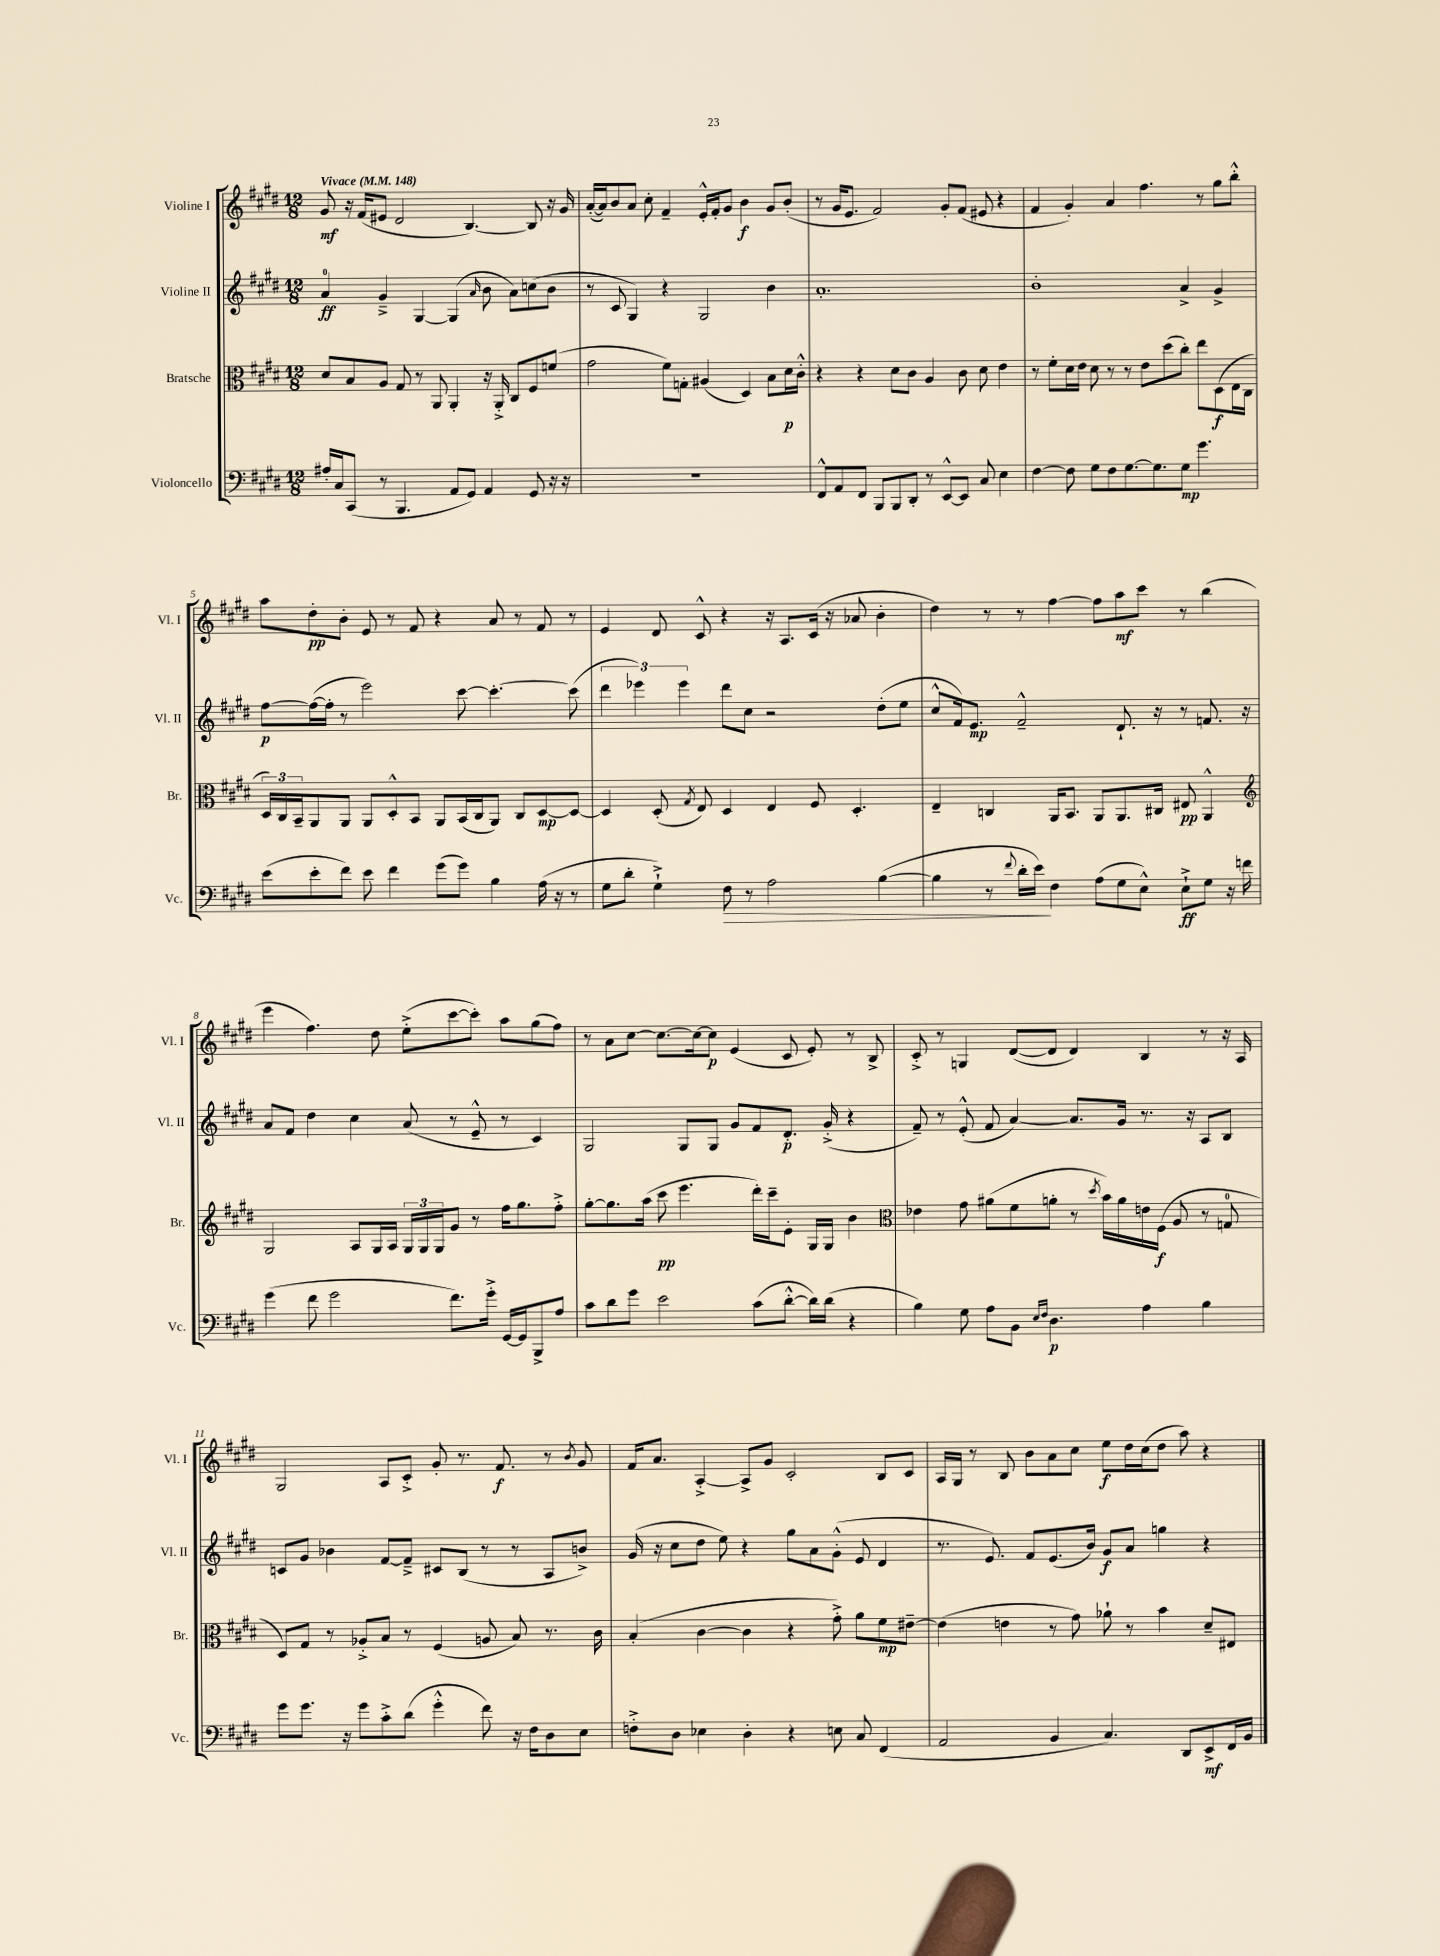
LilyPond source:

<<
\new StaffGroup <<
\new Staff = "s0" \with { instrumentName = "Violine I" shortInstrumentName = "Vl. I" } {
    \clef treble \key e \major \numericTimeSignature \time 12/8 \tempo "Vivace" 4 = 148
    gis'8\mf r16 fis'16( eis'8 dis'2 b4.~) b8 r16 gis'16 |
    a'16~-.( a'16) b'8 a'8 cis''8-. fis'4-- e'16-.-^ fis'16-. gis'8 b'4\f gis'8 b'8-.( |
    r8 gis'16 e'8. fis'2) gis'8-. fis'8( eis'8 r4 |
    fis'4 gis'4-.) a'4 fis''4. r8 gis''8 b''8-.-^ |
    a''8 dis''8-.\pp b'8-. e'8 r8 fis'8 r4 a'8 r8 fis'8 r8 |
    e'4 dis'8 cis'8-^ r4 r16 a8. cis'16( r16 aes'8 b'4-. |
    dis''4) r8 r8 fis''4~ fis''8 a''8\mf cis'''8 r8 b''4( |
    e'''4 fis''4.) dis''8 e''8-.->( cis'''8~ cis'''8-.) a''8 gis''8( fis''8) |
    r8 a'8 cis''8~ cis''8.~ cis''16~ cis''8\p e'4( cis'8 e'8-.) r8 b8-> |
    cis'8-.-> r8 g4 dis'8~( dis'8 dis'4) b4 r8 r16 a16 |
    gis2 a8 cis'8-.-> gis'8-. r8. fis'8.\f r8 \acciaccatura { b'8 } gis'8 |
    fis'16 a'8. a4~-.-> a8-> gis'8 cis'2-. b8 cis'8 |
    a16 gis16 r8 b8 b'8 a'8 cis''8 e''8\f dis''16 cis''16( dis''8 a''8) r4 \bar "|." |
}
\new Staff = "s1" \with { instrumentName = "Violine II" shortInstrumentName = "Vl. II" } {
    \clef treble \key e \major \numericTimeSignature \time 12/8
    a'4-0\ff gis'4---> gis4~ gis4( \grace { a'16 } b'8 a'8) c''8( b'8 |
    r8 cis'8 gis4) r4 gis2 b'4 |
    a'1.-. |
    b'1-. a'4-> gis'4-> |
    fis''8~\p fis''16~( fis''16-. r8 e'''2) cis'''8~ cis'''4.~-. cis'''8( |
    \tuplet 3/2 { dis'''4 ees'''4) ees'''4 } dis'''8 cis''8 r2 dis''8-.( e''8 |
    cis''8-^ fis'16) e'8.\mp fis'2---^ dis'8.-! r16 r8 f'8. r16 |
    a'8 fis'8 dis''4 cis''4 a'8( r8 e'8---^ r8 cis'4) |
    gis2 gis8 gis8 gis'8 fis'8 dis'8.-.\p gis'16-.->( r4 |
    fis'8--) r8 e'8-.-^( fis'8 a'4~) a'8. gis'16 r8. r16 a8 b8 |
    c'8 gis'8 bes'4 fis'8~ fis'8---> cis'8 b8( r8 r8 a8 b'8->) |
    gis'16( r16 cis''8 dis''8 e''8) r4 gis''8 a'8 gis'8-.-^( e'8 dis'4 |
    r8. e'8.) fis'8 e'8.( b'16) gis'8\f a'8 g''4 r4 \bar "|." |
}
\new Staff = "s2" \with { instrumentName = "Bratsche" shortInstrumentName = "Br." } {
    \clef alto \key e \major \numericTimeSignature \time 12/8
    dis'8 b8 a8 gis8 r8 a,8 a,4-. r16 a,16-.-> cis8 fis8 f'8( |
    gis'2 fis'8) g8-. ais4( dis4) b8 dis'16\p cis'16-.-^ |
    r4 r4 dis'8 cis'8 a4 cis'8 dis'8 e'4 |
    r8 fis'8-. dis'16 e'16 dis'8 r8 r8 e'8 dis''8( cis''8-.) e''8 dis8\f( e16 cis16 |
    \tuplet 3/2 { dis16) cis16 b,16-- } a,8 a,8 a,8 dis8-.-^ b,8 a,8 b,16( cis16 a,8) cis8 dis8~\mp dis8~ |
    dis4 dis8-.( \acciaccatura { gis8 } e8) dis4 e4 fis8 dis4.-. |
    e4-- c4 a,16 b,8. a,8 a,8. cis16 eis8\pp a,4-^ |
    \clef treble gis2 a8 gis16 a16 \tuplet 3/2 { gis16 gis16 gis16 } gis'8 r8 fis''16 gis''8. fis''8-.-> |
    gis''8~-. gis''8. a''16( cis'''8\pp e'''4. dis'''16-.) cis'''16-- e'8-. gis16 gis16 b'4 |
    \clef alto ees'4 gis'8 ais'8( fis'8 a'8-. r8 \acciaccatura { dis''8 } b'16) a'16 e'16 fis16\f( a8 r8 g8-0 |
    dis8) gis8 r8 aes8-.-> b8 r8 fis4( a8 b8) r8. cis'16 |
    b4-.( cis'4~ cis'4 r4 gis'8-.->) a'8 fis'8\mp eis'8~-- |
    eis'4( e'4 r8 gis'8) aes'8-! r8 b'4 dis'8-- eis8 \bar "|." |
}
\new Staff = "s3" \with { instrumentName = "Violoncello" shortInstrumentName = "Vc." } {
    \clef bass \key e \major \numericTimeSignature \time 12/8
    ais16-. cis16 cis,8( r8 b,,4. a,8 gis,8) a,4 gis,8 r16 r16 |
    R1. |
    fis,8-^ a,8 fis,8 b,,8 b,,8 dis,8-. r8 e,8~-^ e,8 cis8 e4 |
    fis4~ fis8 gis8 fis8 gis8.~ gis8. gis8\mp gis'4. |
    e'8( e'8-. fis'8) e'8 fis'4 gis'8( gis'8) b4 a16( r16 r8 |
    gis8 dis'8-. gis4-!->) fis8\> r8 a2 b4~( |
    b4 r8 \appoggiatura { fis'8 } dis'16-. e'16\!) fis4 a8( gis8 e8-^) e8-!->\ff gis8 r16 f'16 |
    gis'4( fis'8 gis'2 fis'8.) gis'16-.-> gis,16~ gis,16 b,,8-> a8 |
    cis'8 dis'8 gis'8 e'2 cis'8( dis'8~-.-^ dis'16) dis'16( r4 |
    b4) gis8 a8 b,8 \grace { e16 fis16 } dis4.\p a4 b4 |
    gis'8 gis'8. r16 gis'8 cis'8-.-> dis'8( gis'4-.-^ fis'8) r16 fis16 dis8 e8 |
    f8-.-> dis8 ees4 dis4-. r4 e8 cis8 fis,4( |
    a,2 b,4 cis4.) dis,8 e,8->\mf fis,16 b,16 \bar "|." |
}
>>
>>
